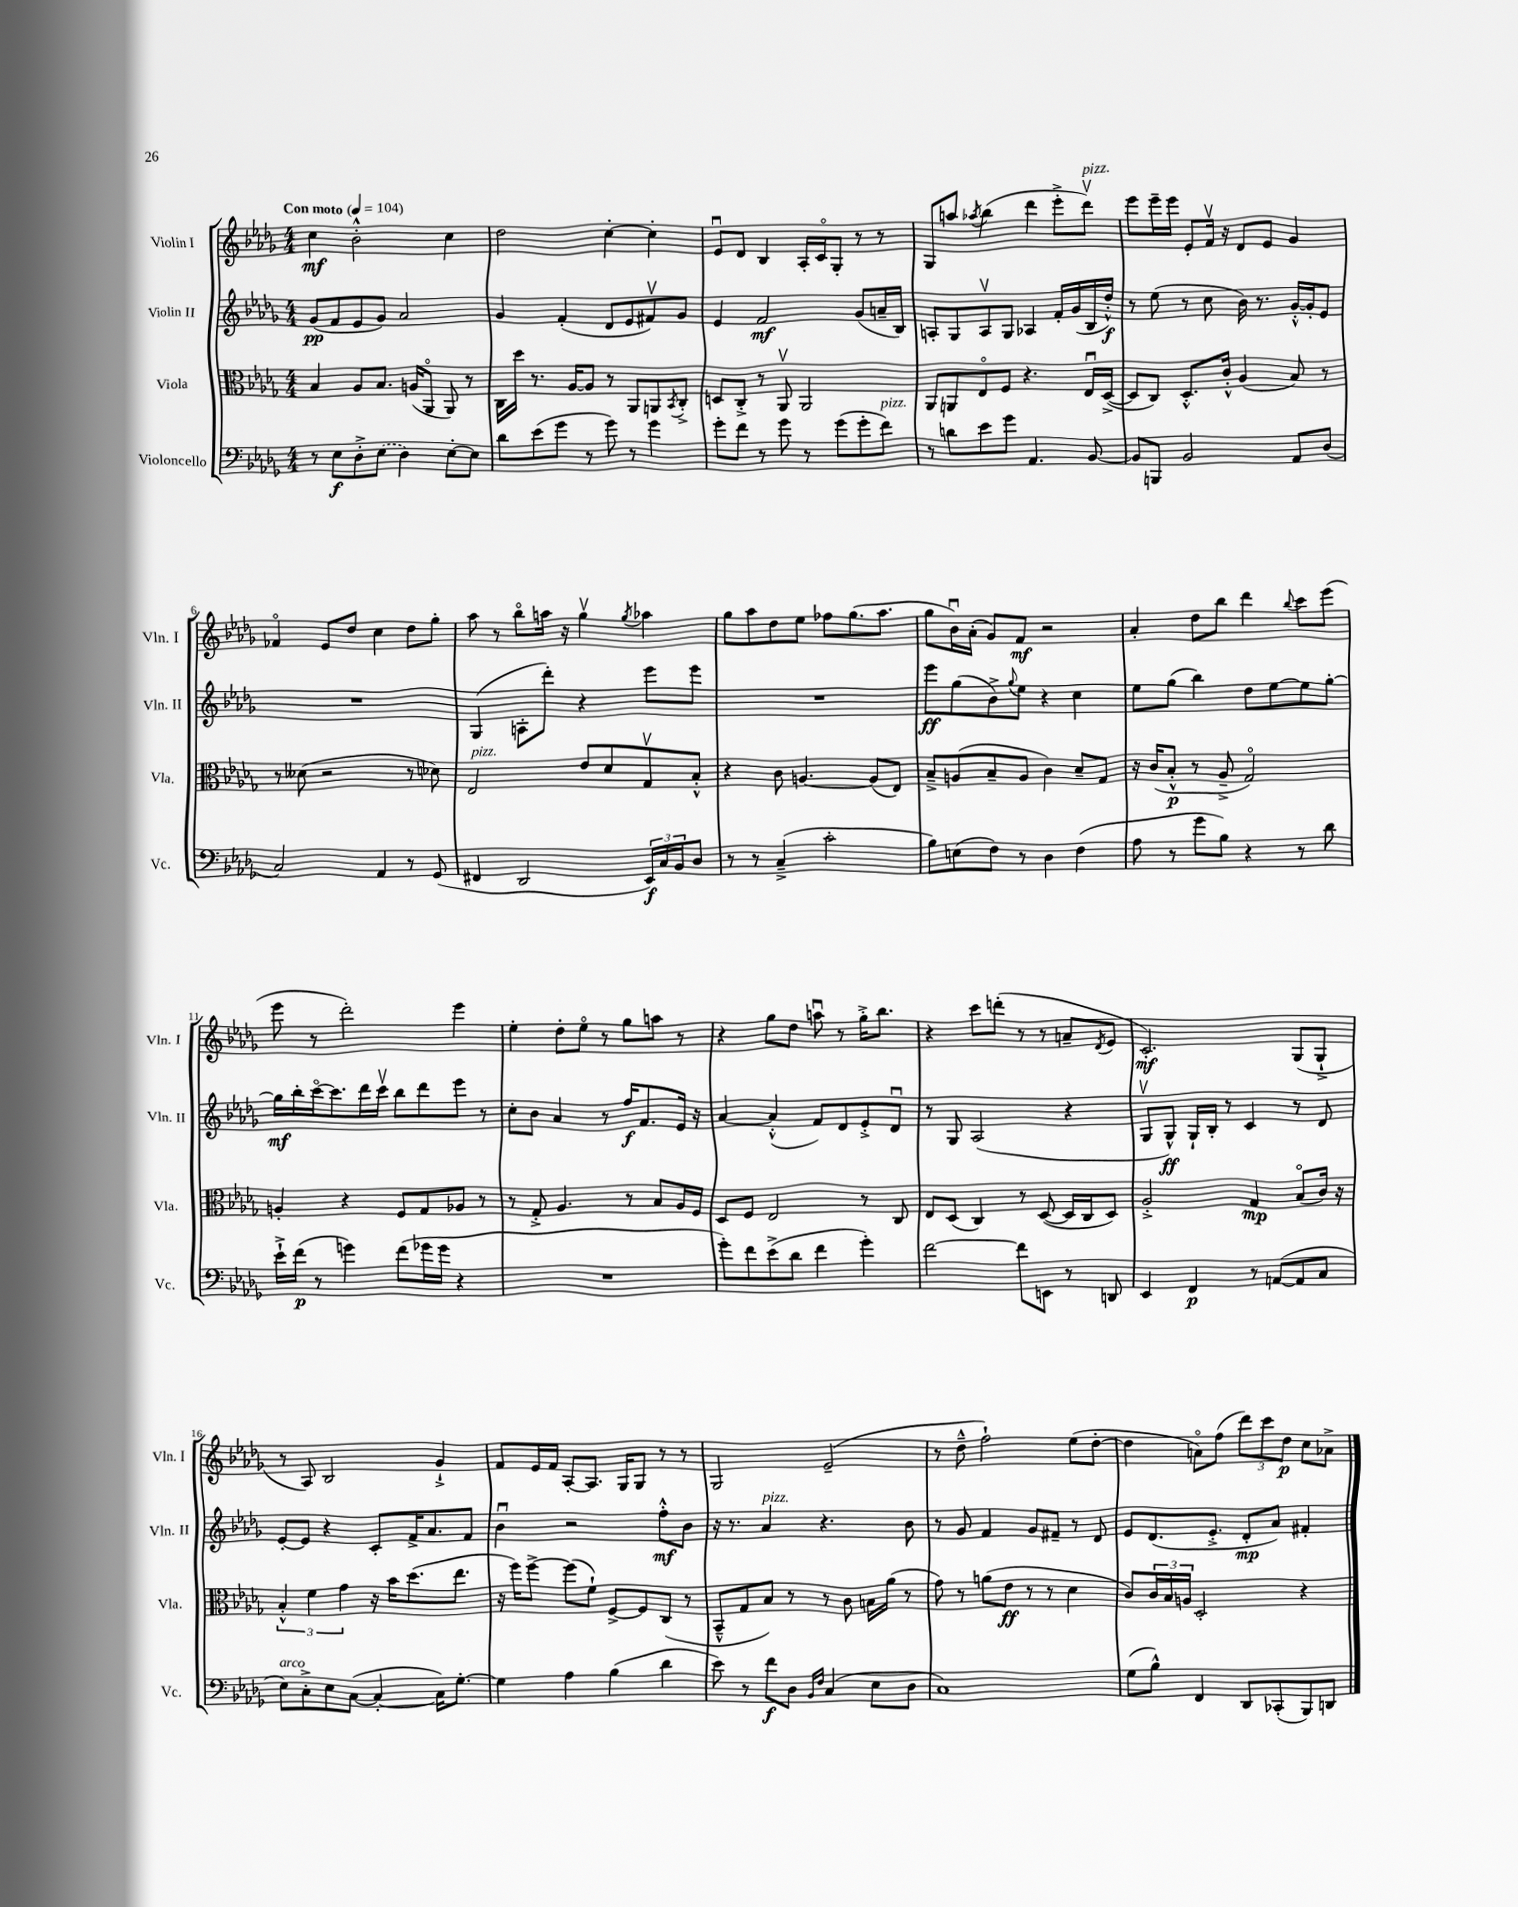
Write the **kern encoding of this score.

**kern	**dynam	**kern	**dynam	**kern	**dynam	**kern	**dynam
*part4	*part4	*part3	*part3	*part2	*part2	*part1	*part1
*staff4	*staff4	*staff3	*staff3	*staff2	*staff2	*staff1	*staff1
*I"Violoncello	*	*I"Viola	*	*I"Violin II	*	*I"Violin I	*
*I'Vc.	*	*I'Vla.	*	*I'Vln. II	*	*I'Vln. I	*
*clefF4	*	*clefC3	*	*clefG2	*	*clefG2	*
*k[b-e-a-d-g-]	*	*k[b-e-a-d-g-]	*	*k[b-e-a-d-g-]	*	*k[b-e-a-d-g-]	*
*M4/4	*	*M4/4	*	*M4/4	*	*M4/4	*
*MM104	*	*MM104	*	*MM104	*	*MM104	*
=1	=1	=1	=1	=1	=1	=1	=1
!	!	!	!	!	!	!LO:TX:a:B:t=Con moto	!
8r	.	4B-/	.	(8g-/L	pp	4cc\	mf
8E-\L	f	.	.	8f/	.	.	.
8D-'^\	.	8A-/L	.	8e-/	.	2b-'^^\	.
(8E-\J	.	8.B-/J	.	8g-/J)	.	.	.
4D-\)	.	.	.	2a-/	.	.	.
.	.	(16An/KL	.	.	.	.	.
.	.	8AA-/J	.	.	.	.	.
[8E-'\L	.	8AA-/)	.	.	.	4cc\	.
8E-\J]	.	8r	.	.	.	.	.
=2	=2	=2	=2	=2	=2	=2	=2
8d-\L	.	16C\LL	.	4g-/	.	2dd-\	.
.	.	16dd-\JJ	.	.	.	.	.
(8e-\	.	8.r	.	.	.	.	.
8g-\J	.	.	.	(4f'/	.	.	.
.	.	[16A-/KL	.	.	.	.	.
8r	.	8A-/J]	.	.	.	.	.
8g-\)	.	8r	.	8d-/L	.	[4cc'\	.
8r	.	8AA-/L	.	8e-/	.	.	.
4g-\	.	8AAn/	.	8f#Xv/)	.	4cc'\]	.
.	.	8qBB-/	.	.	.	.	.
.	.	8C'^/J	.	8g-/J	.	.	.
=3	=3	=3	=3	=3	=3	=3	=3
8g-'\L	.	8Dn/L	.	4e-/	.	8e-u/L	.
8f\J	.	8C'^/J	.	.	.	8d-/J	.
8r	.	8r	.	2f/	mf	4B-/	.
8g-\	.	8AA-v/	.	.	.	.	.
8r	.	2AA-/	.	.	.	16A-'/LL	.
.	.	.	.	.	.	16c/J	.
(8g-\L	.	.	.	.	.	8G-'/J	.
8g-'\	.	.	.	(8g-/L	.	8r	.
!LO:TX:a:i:t=pizz.	!	!	!	!	!	!	!
8f\J)	.	.	.	16an~/L	.	8r	.
.	.	.	.	16B-/JJ)	.	.	.
=4	=4	=4	=4	=4	=4	=4	=4
8r	.	8AA-/L	.	8An'/L	.	8G-/L	.
8dn\L	.	8AAn/	.	8G-/	.	8aan/J	.
.	.	.	.	.	.	8qaa-X/	.
8e-\	.	8E-/	.	8Av/	.	(4bb-\	.
8g-\J	.	8F/J	.	8G-/J	.	.	.
4.AA-/	.	4.r	.	4A-X/	.	4ddd-\	.
.	.	.	.	16f'/LL	.	8eee-'^\L	.
.	.	.	.	(16g-/	.	.	.
!	!	!	!	!	!	!LO:TX:a:i:t=pizz.	!
[8BB-/	.	16E-u/LL	.	16B-/	.	8ddd-v\J)	.
.	.	([16D-^/JJ	.	16dd-'^^/JJ)	f	.	.
=5	=5	=5	=5	=5	=5	=5	=5
8BB-/L]	.	8D-/L]	.	8r	.	8eee-\L	.
8BBBn/J	.	8C/J)	.	(8ee-\	.	16eee-~\L	.
.	.	.	.	.	.	16eee-\JJ	.
2BB-/	.	8.D-'^^/L	.	8r	.	8e-'/L	.
.	.	.	.	8cc\	.	16fv/Jk	.
.	.	16c'^^/Jk	.	.	.	16r	.
.	.	(4A-/	.	16b-\)	.	8d-/L	.
.	.	.	.	8.r	.	.	.
.	.	.	.	.	.	8e-/J	.
8AA-/L	.	8B-/)	.	[16g-'^^/LL	.	4g-/	.
.	.	.	.	16g-'/J]	.	.	.
(8D-/J	.	8r	.	8e-/J	.	.	.
!!LO:LB:g=z
=6	=6	=6	=6	=6	=6	=6	=6
2C/)	.	8r	.	1r	.	4f-X/	.
.	.	(8d--X\	.	.	.	.	.
.	.	2r	.	.	.	8e-/L	.
.	.	.	.	.	.	8dd-/J	.
4AA-/	.	.	.	.	.	4cc\	.
8r	.	8r	.	.	.	8dd-\L	.
(8GG-/	.	8d-X\)	.	.	.	8gg-'\J	.
=7	=7	=7	=7	=7	=7	=7	=7
!	!	!LO:TX:a:i:t=pizz.	!	!	!	!	!
4FF#X/	.	2E-/	.	(4G-/	.	8aa-\	.
.	.	.	.	.	.	8r	.
2DD-/	.	.	.	8An'\L	.	8bb-\L	.
.	.	.	.	8ddd-'\J)	.	16aan\Jk	.
.	.	.	.	.	.	16r	.
.	.	8e-/L	.	4r	.	4gg-v\	.
.	.	8d-/	.	.	.	.	.
.	.	.	.	.	.	8qgg-/	.
24EE-/LL)	f	8G-v/	.	8eee-\L	.	4aa-X\	.
24C/	.	.	.	.	.	.	.
24BB-/J	.	.	.	.	.	.	.
8D-/J	.	8B-'^^/J	.	8eee-\J	.	.	.
=8	=8	=8	=8	=8	=8	=8	=8
8r	.	4r	.	1r	.	8gg-\L	.
8r	.	.	.	.	.	8aa-\	.
(4C~^/	.	8c\	.	.	.	8dd-\	.
.	.	[4.An/	.	.	.	8ee-\J	.
2c'\	.	.	.	.	.	8ff-X\L	.
.	.	.	.	.	.	(8.gg-\	.
.	.	(8A/L]	.	.	.	.	.
.	.	.	.	.	.	8.aa-\J	.
.	.	8E-/J)	.	.	.	.	.
=9	=9	=9	=9	=9	=9	=9	=9
8B-\L)	.	8B-~^/L	.	8eee-\L	ff	8gg-\L	.
(8En\	.	(8An/	.	(8gg-\	.	16b-u\L)	.
.	.	.	.	.	.	(16a-'\JJ	.
8F\J)	.	8B-~/	.	8b-^\)	.	8g-/L)	.
.	.	.	.	8qqgg-/	.	.	.
8r	.	8A/J	.	8ee-\J	.	8f/J	mf
4D-\	.	4c\)	.	4r	.	2r	.
(4F\	.	8d-~/L	.	4cc\	.	.	.
.	.	8G-/J	.	.	.	.	.
=10	=10	=10	=10	=10	=10	=10	=10
8A-\	.	16r	.	8ee-\L	.	4a-'/	.
.	.	(16c/KL	.	.	.	.	.
8r	.	8B-'^^/J	p	(8gg-\J	.	.	.
8g-\L	.	8r	.	4bb-\)	.	8dd-\L	.
8B-\J)	.	8A-~^/	.	.	.	8bb-\J	.
4r	.	2G-/)	.	8dd-\L	.	4ddd-\	.
.	.	.	.	[8ee-\	.	.	.
.	.	.	.	.	.	8qqbb-/	.
8r	.	.	.	8ee-\]	.	8ccc\L	.
8d-\	.	.	.	[8gg-'\J	.	(8eee-\J	.
!!LO:LB:g=z
=11	=11	=11	=11	=11	=11	=11	=11
16e-`^\LL	.	4An'/	.	16gg-\LL]	mf	8eee-\	.
(16f\JJ	p	.	.	16bb-'\	.	.	.
8r	.	.	.	[16ccc\J	.	8r	.
.	.	.	.	8.ccc\]	.	.	.
4gn\)	.	4r	.	.	.	2ddd-'\)	.
.	.	.	.	16ddd-\L	.	.	.
.	.	.	.	16cccv\JJ	.	.	.
(8f\L	.	8F/L	.	8bb-\L	.	.	.
16g-X\L	.	8G-/	.	8ddd-\	.	.	.
16g-\JJ	.	.	.	.	.	.	.
4r	.	8A-X/J	.	8eee-\J	.	4eee-\	.
.	.	8r	.	8r	.	.	.
=12	=12	=12	=12	=12	=12	=12	=12
1r	.	8r	.	8cc'\L	.	4ee-'\	.
.	.	8G-'^/	.	8b-\J	.	.	.
.	.	4.A-/	.	4a-/	.	8dd-'\L	.
.	.	.	.	.	.	8ee-\J	.
.	.	.	.	8r	.	8r	.
.	.	8r	.	16ff/KL	f	8gg-\L	.
.	.	.	.	8.f/	.	.	.
.	.	8B-/L	.	.	.	8aan\J	.
.	.	16A-/L	.	16e-/Jk	.	8r	.
.	.	16F/JJ	.	16r	.	.	.
=13	=13	=13	=13	=13	=13	=13	=13
8g-'\L)	.	8D-/L	.	[4a-/	.	4r	.
8f\	.	8F/J	.	.	.	.	.
(8e-^\	.	2E-/	.	(4a-'^^/]	.	8gg-\L	.
8d-\J	.	.	.	.	.	8dd-\J	.
4f\	.	.	.	8f/L)	.	8aanu\	.
.	.	.	.	8d-/	.	8r	.
4g-'\)	.	8r	.	8e-'^/	.	16gg-'^\KL	.
.	.	.	.	.	.	8.bb-\J	.
.	.	8C/	.	8d-u/J	.	.	.
=14	=14	=14	=14	=14	=14	=14	=14
[2f\	.	8E-/L	.	8r	.	4r	.
.	.	(8D-/J	.	8G-/	.	.	.
.	.	4C/)	.	(2A-/	.	8ccc\L	.
.	.	.	.	.	.	(8dddn'\J	.
8f\L]	.	8r	.	.	.	8r	.
8EEn\J	.	([8D-/	.	.	.	8r	.
8r	.	16D-/LL]	.	4r	.	8an~/L	.
.	.	16C/J	.	.	.	.	.
.	.	.	.	.	.	8qd-/	.
8DDn/	.	8D-/J)	.	.	.	8e-/J	.
=15	=15	=15	=15	=15	=15	=15	=15
4EE-/	.	2A-'^/	.	8G-v/L	.	2.c'/)	mf
.	.	.	.	8G-^^/J)	ff	.	.
4FF/	p	.	.	16G-`/LL	.	.	.
.	.	.	.	16B-'/JJ	.	.	.
.	.	.	.	8r	.	.	.
8r	.	4G-/	mp	4c/	.	.	.
([8AAn/L	.	.	.	.	.	.	.
8AA/]	.	(8B-/L	.	8r	.	(8G-/L	.
8C/J	.	16c/Jk)	.	8d-/	.	8G-`^/J	.
.	.	16r	.	.	.	.	.
!!LO:LB:g=z
=16	=16	=16	=16	=16	=16	=16	=16
!LO:TX:a:i:t=arco	!	!	!	!	!	!	!
8E-\L)	.	6B-'^^/	.	[8e-'/L	.	8r	.
8C'^\	.	.	.	8e-/J]	.	8A-/)	.
.	.	6f\	.	.	.	.	.
8E-\	.	.	.	4r	.	2B-/	.
.	.	6g-\	.	.	.	.	.
([8C\J	.	.	.	.	.	.	.
4C'/_	.	16r	.	8c'/L	.	.	.
.	.	16b-\KL	.	.	.	.	.
.	.	(8.dd-\	.	16f^/K	.	.	.
.	.	.	.	8.a-/	.	.	.
16C\KL])	.	.	.	.	.	4g-`^/	.
[8.G-'\J	.	8.ee-\J	.	.	.	.	.
.	.	.	.	8f/J	.	.	.
=17	=17	=17	=17	=17	=17	=17	=17
4G-\]	.	16r	.	4b-u\	.	8f/L	.
.	.	16ff\KL)	.	.	.	.	.
.	.	[8ff^\J	.	.	.	16e-/L	.
.	.	.	.	.	.	16f/JJ	.
4A-\	.	(8ff\L]	.	2r	.	[8A-'/L	.
.	.	8f`\J)	.	.	.	8.A-/J]	.
(4B-\	.	[8F^/L	.	.	.	.	.
.	.	.	.	.	.	16G-/KL	.
.	.	8F/]	.	.	.	8G-/J	.
4d-\	.	(8C/J	.	8ff'^^\L	mf	8r	.
.	.	8r	.	8b-\J	.	8r	.
=18	=18	=18	=18	=18	=18	=18	=18
8e-\)	.	8BB-~^^/L	.	16r	.	2G-/	.
.	.	.	.	8.r	.	.	.
8r	.	8G-/	.	.	.	.	.
!	!	!	!	!LO:TX:a:i:t=pizz.	!	!	!
8f\L	f	8B-/J)	.	4a-/	.	.	.
8D-\J	.	8r	.	.	.	.	.
16qqBB-/LL	.	.	.	.	.	.	.
16qqF/JJ	.	.	.	.	.	.	.
(4C/	.	8r	.	4.r	.	(2e-~/	.
.	.	8c\	.	.	.	.	.
8E-\L	.	16Bn\LL	.	.	.	.	.
.	.	(16a-\JJ	.	.	.	.	.
8D-\J	.	8r	.	8b-\	.	.	.
=19	=19	=19	=19	=19	=19	=19	=19
1C)	.	8g-\)	.	8r	.	8r	.
.	.	8r	.	8g-/	.	8dd-~^^\	.
.	.	(8an\L	.	4f/	.	2ff`\)	.
.	.	8e-\J	ff	.	.	.	.
.	.	8r	.	8g-/L	.	.	.
.	.	8r	.	8f#X~/J	.	.	.
.	.	4d-\	.	8r	.	(8ee-\L	.
.	.	.	.	8d-/	.	[8dd-'\J	.
=20	=20	=20	=20	=20	=20	=20	=20
(8G-\L	.	8c/L)	.	8e-/L	.	4dd-\]	.
8B-^^\J)	.	24c/L	.	(8.d-/	.	.	.
.	.	24B-/	.	.	.	.	.
.	.	24An/JJ	.	.	.	.	.
4FF/	.	2D-'/	.	.	.	8an\L)	.
.	.	.	.	8.e-'^/J	.	.	.
.	.	.	.	.	.	(8ff\J	.
8DD-/L	.	.	.	8d-'/L	mp	12ddd-\L)	.
.	.	.	.	.	.	12ccc\	.
(8CC-X'/	.	.	.	8a-/J)	.	.	.
.	.	.	.	.	.	12dd-\J	p
8BBB-/)	.	4r	.	4f#X'/	.	8cc\L	.
8DDn/J	.	.	.	.	.	8a-X^\J	.
==	==	==	==	==	==	==	==
*-	*-	*-	*-	*-	*-	*-	*-
